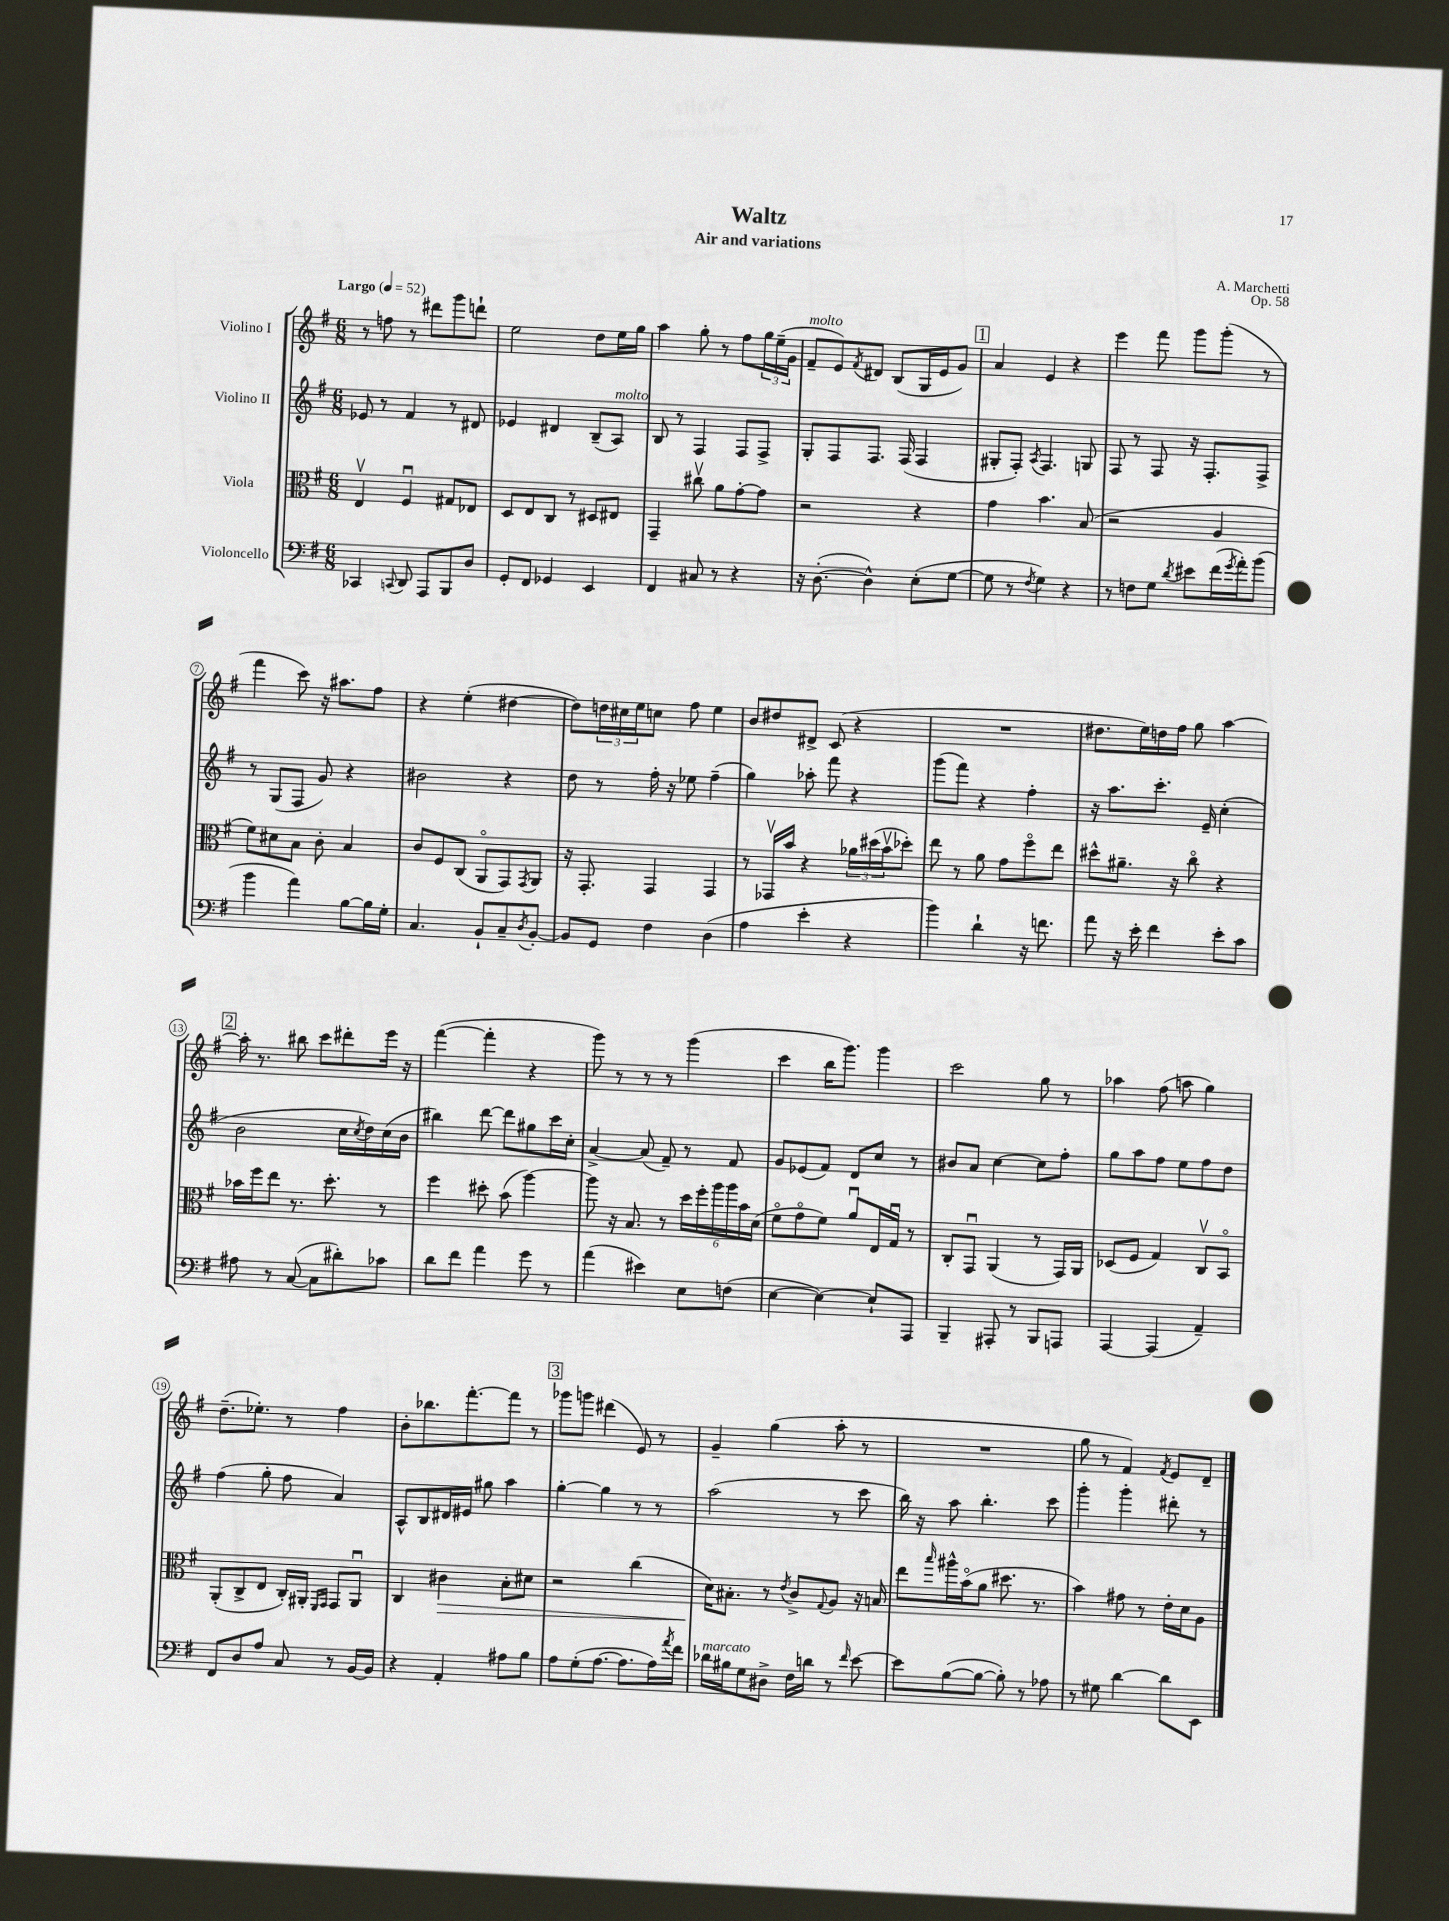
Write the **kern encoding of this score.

**kern	**kern	**kern	**kern
*staff4	*staff3	*staff2	*staff1
*clefF4	*clefC3	*clefG2	*clefG2
*k[f#]	*k[f#]	*k[f#]	*k[f#]
*M6/8	*M6/8	*M6/8	*M6/8
*MM52	*MM52	*MM52	*MM52
4CC-/	4Ev/	8e-/	8r
.	.	8r	8ff\
8qqCC/	.	.	.
8DD/	4F#u/	4f#/	8r
8AAA/L	.	.	8ddd#\L
8BBB/	8G#/L	8r	8ggg\
8D/J	8E-/J	8d#/	8ddd`\J
=	=	=	=
8GG'/L	8D/L	4e-/	2ee\
8FF#/J	8E/	.	.
4GG-/	8C/J	4d#/	.
.	8r	.	.
4EE/	8D#/L	(8B~/L	8dd\L
.	8E#/J	8A/J)	16ee\L
.	.	.	16gg\JJ
=	=	=	=
4FF#/	4GG~/	8B/	4aa\
.	.	8r	.
8C#/	8cc#v\	4F#/	8gg'\
8r	8a\L	.	8r
4r	[8g'\	8F#/L	8ff#\L
.	8g\]J	8F#^/J	24gg\L
.	.	.	(24ee~\
.	.	.	24g\JJ
=	=	=	=
16r	2r	8G'/L	8f#~/L
([8.D'\	.	.	.
.	.	8F#/	8e/)
.	.	.	8qf#/
4D^^\])	.	8.F#/J	8d#/J
.	.	.	(8B/L
.	.	(16F#/	.
(8E'\L	4r	4F#/	16G/L
.	.	.	16e/J
[8G\J	.	.	8g/J)
=	=	=	=
8G\]	4g\	8G#'/L	4a/
8r	.	8F#'/J)	.
8qF#/	.	8qA/	.
4G\)	4.b\	4.F#/	4e/
4r	.	.	4r
.	(8B/	8G/	.
=	=	=	=
8r	2r	8F#/	4eee\
8F\L	.	8r	.
8G\J	.	8F#/	8fff#\
8qd/	.	.	.
8e#\L	.	16r	8ggg\L
.	.	8.F#'/L	.
(16f#\L	4A/	.	(8ggg'\J
8qg/	.	.	.
16a'\J)	.	.	.
(8b\J	.	8F#^/J	8r
=	=	=	=
4b\	8f#\L)	8r	4fff#\
.	8d#\	(8G/L	.
4a\)	8B\J	8F#/J	8ccc\)
.	8c'\	8g/)	16r
.	.	.	8.aa#\L
[8B\L	4B/	4r	.
16B\]L	.	.	8ff#\J
16G'\JJ	.	.	.
=	=	=	=
4.C/	8c/L	2b#\	4r
.	8F#/	.	.
.	(8C/J	.	(4ee'\
8BB`/L	8AAo/L	.	.
8C~/	8GG/)	4r	[4dd#\
8qD/	8qGG/	.	.
[8BB'/J	8AA/J	.	.
=	=	=	=
8BB/]L	16r	8dd\	8dd#\]L)
.	8.GG'/	.	.
8GG/J	.	8r	24dd\L
.	.	.	24cc#\
.	.	.	24ee\J
4F#\	4GG/	16ff#'\	8cc\J
.	.	16r	.
.	.	8ee-\	8ff#\
(4D\	4GG/	(4ff#~\	4ee\
=	=	=	=
4A\	8r	4gg\)	8b/L
.	16GG-v/LL	.	8dd#/
.	16b/JJ	.	.
4e'\	4r	8aa-'\	8d#^/J
.	.	8fff#\	(8c/
4r	24a-\LL	4r	4r
.	(24dd#\	.	.
.	24bv\J	.	.
.	8dd-'\J)	.	.
=	=	=	=
4b\)	8ee\	(8ggg\L	2.r
.	8r	8fff#\J)	.
4d`\	8a\	4r	.
.	8g\L	.	.
16r	8ff#o\	4ff#'\	.
8.f\	.	.	.
.	8ee\J	.	.
=	=	=	=
8a\	8dd#^^\L	16r	8.dd#\L
.	.	8.aa\L	.
16r	8.a#~\J	.	.
16e'\	.	.	16ee\L)
4f#\	.	8.ccc'\J	16dd\
.	16r	.	16ff#\JJ
.	8cco\	.	8gg\
.	.	16e~/	.
8e'\L	4r	(4cc'\	[4aa\
8c\J	.	.	.
=	=	=	=
8A#\	16b-\LL	2b\	16aa'\]
.	16ff#\J	.	8.r
8r	8ee\J	.	.
([8C/	8.r	.	8bb#\
8C\]L	.	.	8ccc\L
.	8.dd'\	.	.
8d#'\)	.	16cc\LL	8ddd#'\
.	.	8qcc/	.
.	.	16dd\)	.
8c-\J	8r	(16cc\	16eee\Jk
.	.	16b\JJ	16r
=	=	=	=
8d\L	4ff#\	4bb#\)	([4fff#\
8f#\J	.	.	.
4a\	8dd#'\	[8ddd\	4fff#'\]
.	(8b\	8ddd\]L	.
8g\	[4aa\)	8gg#\	4r
8r	.	16ccc\L	.
.	.	16cc'\JJ	.
=	=	=	=
(4a\	8aa\]	[4a^/	8ggg\)
.	16r	.	8r
.	8.B/	.	.
4e#\)	.	(8a/]	8r
.	8r	8f#~/)	8r
8E\L	24dd\LL	8r	(4ggg\
.	24ff#'\	.	.
.	24aa\	.	.
(8F\J	24aa\	8f#/	.
.	24b\	.	.
.	(24d\JJ	.	.
=	=	=	=
[4E\	8f#o\L	8g/L	4ccc\
.	8go\	(8e-/	.
4E\_)	8f#\J)	8f#/J)	16bb\LK
.	.	.	8.ggg\J)
.	8au/L	8d/L	.
8E`/]L	16E/L	8cc/J	4ggg\
.	16Gu/JJ	.	.
8AAA/J	8r	8r	.
=	=	=	=
4BBB~/	8C'/L	8b#/L	2ccc\
.	8GGu/J	8a/J	.
8AAA#'/	(4AA/	[4cc\	.
8r	.	.	.
8BBB/L	8r	8cc\]L	8gg\
8AAA/J	16GG/LL)	8ff#'\J	8r
.	16AA/JJ	.	.
=	=	=	=
[4AAA/	(8D-/L	8gg\L	4aa-\
.	8F#/J	8aa\	.
(4AAA/]	4G/)	8ff#\J	(8ff#\
.	.	8ee\L	8aa\
4AA~/)	8Cv/L	8ff#\	4gg\)
.	8BBo/J	8dd\J	.
=	=	=	=
8FF#/L	(8AA'/L	(4ff#\	(8.dd~\L
8D/	8C^/	.	.
.	.	.	8.ee-'\J)
8A/J	8E/J	8gg'\	.
8C/	16C'/LL)	8ff#\	8r
.	16AA#'/JJ	.	.
.	16qqFF#/LL	.	.
.	16qqGG/JJ	.	.
8r	8GG/L	4a/)	4ff#\
[16BB/LL	8AA#u/J	.	.
16BB/]JJ	.	.	.
=	=	=	=
4r	4C/	8A^^/L	8b'\L
.	.	8B/	8.bb-\
4AA'/	4c#\	16d#/L	.
.	.	16e#/JJ	[8.fff#'\
.	.	8gg#\	.
8A#\L	8B'\L	4aa\	8fff#\]J
8B\J	8d#\J	.	8r
=	=	=	=
8A\L	2r	[4gg'\	8ggg-\L
(8G'\	.	.	8ggg\J
[8.A\J	.	4gg\]	(4ddd#\
8.A\]L	.	.	.
.	(4cc\	8r	8e/)
16A\L)	.	8r	8r
8qa/	.	.	.
16f#\JJ	.	.	.
=	=	=	=
16d-\LL	16d\LK)	(2aa\	4g~/
16B#\J	8.B#'\J	.	.
8G\	.	.	.
8D#^\J	8r	.	(4gg\
.	8qe/	.	.
16F#\LL	8c^/L	.	.
16d\JJ	.	.	.
.	8qqG/	.	.
8r	8A/J	8r	8aa'\
16qqf#/	.	.	.
[8e\	16r	8ccc\	8r
.	16B/	.	.
=	=	=	=
8e\]L	8ee\L	16bb\)	2.r
.	.	16r	.
.	16qqbb/	.	.
([8B\	16aa#^^\L	8aa\	.
.	(16bo\J	.	.
8B\_J	8a\J	4.bb'\	.
8B'\])	8.dd#\	.	.
8r	.	.	.
.	8.r	.	.
8A-\	.	8ccc\	.
=	=	=	=
8r	4b\)	4ggg'\	8gg\
8G#\	.	.	8r
[4d\	8g#\	4ggg'\	4f#/)
.	8r	.	.
.	.	.	8qf#/
8d\]L	16e'\LL	8ddd#'\	8e/L
.	16d\J	.	.
8EE\J	8A\J	8r	8d~/J
==	==	==	==
*-	*-	*-	*-
